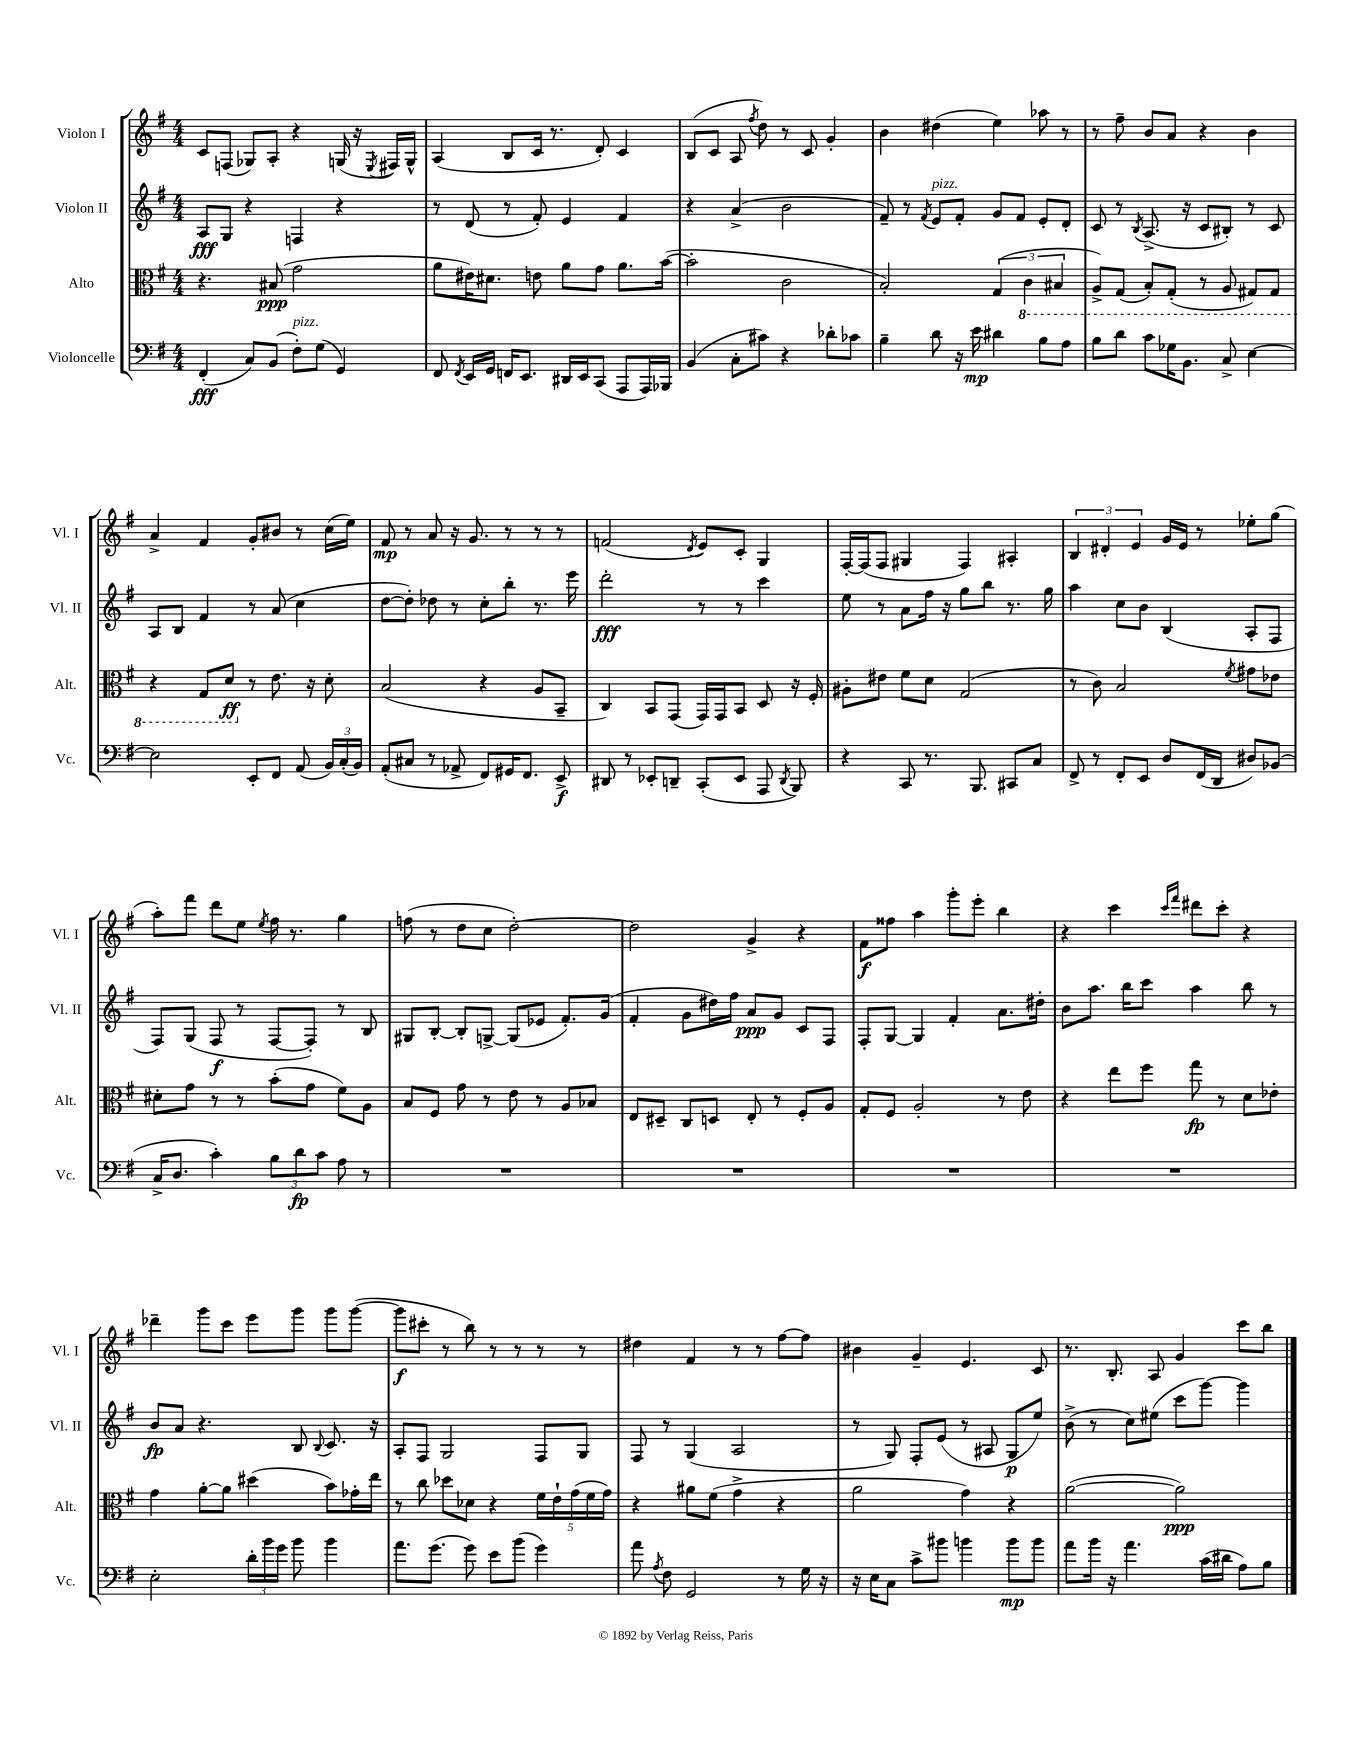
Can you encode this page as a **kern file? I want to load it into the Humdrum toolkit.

**kern	**dynam	**kern	**dynam	**kern	**dynam	**kern	**dynam
*part4	*part4	*part3	*part3	*part2	*part2	*part1	*part1
*staff4	*staff4	*staff3	*staff3	*staff2	*staff2	*staff1	*staff1
*I"Violoncelle	*	*I"Alto	*	*I"Violon II	*	*I"Violon I	*
*I'Vc.	*	*I'Alt.	*	*I'Vl. II	*	*I'Vl. I	*
*clefF4	*	*clefC3	*	*clefG2	*	*clefG2	*
*k[f#]	*	*k[f#]	*	*k[f#]	*	*k[f#]	*
*M4/4	*	*M4/4	*	*M4/4	*	*M4/4	*
=1	=1	=1	=1	=1	=1	=1	=1
(4FF#'/	fff	4.r	.	8A/L	fff	8c/L	.
.	.	.	.	8G/J	.	(8Fn/J	.
8C/L)	.	.	.	4r	.	8G-X/L)	.
(8BB/J	.	(8B#X/	ppp	.	.	8A'/J	.
!LO:TX:a:i:t=pizz.	!	!	!	!	!	!	!
8F#'\L)	.	2g\	.	4Fn/	.	4r	.
(8G\J	.	.	.	.	.	.	.
4GG/)	.	.	.	4r	.	(16Gn/	.
.	.	.	.	.	.	16r	.
.	.	.	.	.	.	8qE/	.
.	.	.	.	.	.	16F#X/LL)	.
.	.	.	.	.	.	16G^^/JJ	.
=2	=2	=2	=2	=2	=2	=2	=2
8FF#/	.	8a\L	.	8r	.	(4A/	.
8qFF#/	.	.	.	.	.	.	.
16EE/LL	.	16e#X\K)	.	(8d/	.	.	.
16GG/JJ	.	8.d#X\J	.	.	.	.	.
16FFn/KL	.	.	.	8r	.	8B/L	.
8.EE/J	.	.	.	.	.	.	.
.	.	8en\	.	8f#'/)	.	16c/Jk	.
.	.	.	.	.	.	8.r	.
16DD#X/LL	.	8a\L	.	4e/	.	.	.
16EE/J	.	.	.	.	.	.	.
(8CC/J	.	8g\J	.	.	.	8d'/)	.
8AAA/L	.	8.a\L	.	4f#/	.	4c/	.
16AAA/L)	.	.	.	.	.	.	.
16BBB-X/JJ	.	([16b\Jk	.	.	.	.	.
=3	=3	=3	=3	=3	=3	=3	=3
(4BB/	.	2b'\]	.	4r	.	(8B/L	.
.	.	.	.	.	.	8c/J	.
8C'\L	.	.	.	(4a^/	.	8A/	.
.	.	.	.	.	.	8qff#/	.
8c#X\J)	.	.	.	.	.	8dd\)	.
4r	.	2c\	.	2b\	.	8r	.
.	.	.	.	.	.	8c/	.
8d-X'\L	.	.	.	.	.	4g'/	.
8c-X\J	.	.	.	.	.	.	.
=4	=4	=4	=4	=4	=4	=4	=4
4B~\	.	2B'/)	.	8f#~/)	.	4b\	.
.	.	.	.	8r	.	.	.
.	.	.	.	8qf#/	.	.	.
!	!	!	!	!LO:TX:a:i:t=pizz.	!	!	!
8d\	.	.	.	8e/L	.	(4dd#X\	.
16r	.	.	.	8f#'/J	.	.	.
16e\	mp	.	.	.	.	.	.
4d#X\	.	(6G/	.	8g/L	.	4ee\)	.
.	.	.	.	8f#/J	.	.	.
*	*	*8ba	*	*	*	*	*
.	.	6C\	.	.	.	.	.
8B\L	.	.	.	8e'/L	.	8aa-X\	.
.	.	6BB#X/	.	.	.	.	.
8A\J	.	.	.	8d'/J	.	8r	.
=5	=5	=5	=5	=5	=5	=5	=5
8B\L	.	8AA^/L)	.	8c/	.	8r	.
8d\J	.	(8GG/J	.	8r	.	8ff#~\	.
.	.	.	.	8qB/	.	.	.
8c\L	.	8BB'/L)	.	(8.A^/	.	8b/L	.
16G-X\K	.	(8GG'/J	.	.	.	8a/J	.
8.BB\J	.	.	.	16r	.	.	.
.	.	8r	.	8c/L	.	4r	.
8C^/	.	8AA/	.	8B#X'/J)	.	.	.
[4E\	.	8GG#X/L)	.	8r	.	4b\	.
.	.	8GG#/J	.	8c/	.	.	.
!!LO:LB:g=z
=6	=6	=6	=6	=6	=6	=6	=6
2E\]	.	4r	.	8A/L	.	4a^/	.
.	.	.	.	8B/J	.	.	.
.	.	8GG/L	.	4f#/	.	4f#/	.
.	.	8D/J	ff	.	.	.	.
*	*	*X8ba	*	*	*	*	*
8EE'/L	.	8r	.	8r	.	8g'/L	.
8FF#/J	.	8.e\	.	(8a/	.	8b#X/J	.
(8AA/	.	.	.	4cc\	.	8r	.
.	.	16r	.	.	.	.	.
24BB/LL)	.	8d'\	.	.	.	(16cc\LL	.
(24C'/	.	.	.	.	.	.	.
.	.	.	.	.	.	16ee\JJ)	.
24BB/JJ)	.	.	.	.	.	.	.
=7	=7	=7	=7	=7	=7	=7	=7
(8AA'/L	.	(2B/	.	[8dd\L	.	8f#/	mp
8C#X/J	.	.	.	8dd'\J])	.	8r	.
8r	.	.	.	8dd-X\	.	8a/	.
8AA-X^/	.	.	.	8r	.	16r	.
.	.	.	.	.	.	8.g/	.
8FF#/L)	.	4r	.	8cc'\L	.	.	.
16GG#X/K	.	.	.	8bb'\J	.	8r	.
8.FF#/J	.	.	.	.	.	.	.
.	.	8A/L	.	8.r	.	8r	.
8EE^/	f	8BB~/J	.	.	.	8r	.
.	.	.	.	16eee\	.	.	.
=8	=8	=8	=8	=8	=8	=8	=8
8DD#X/	.	4C/)	.	2ddd'\	fff	(2fn/	.
8r	.	.	.	.	.	.	.
8EE-X'/L	.	8BB/L	.	.	.	.	.
8DDn~/J	.	(8GG/J	.	.	.	.	.
.	.	.	.	.	.	8qd/	.
(8CC'/L	.	16GG/LL)	.	8r	.	8e/L)	.
.	.	16GG/J	.	.	.	.	.
8EE-/J	.	8BB/J	.	8r	.	8c'/J	.
8AAA/	.	8D/	.	4ccc\	.	4G/	.
8qDD/	.	.	.	.	.	.	.
8BBB/)	.	16r	.	.	.	.	.
.	.	16F#'/	.	.	.	.	.
=9	=9	=9	=9	=9	=9	=9	=9
4r	.	8A#X'\L	.	8ee\	.	[16F#'/LL	.
.	.	.	.	.	.	(16F#/J]	.
.	.	8e#X\J	.	8r	.	8F#/J	.
8CC/	.	8f#\L	.	8a\L	.	4G#X/	.
8.r	.	8d\J	.	16ff#\Jk	.	.	.
.	.	.	.	16r	.	.	.
.	.	(2G/	.	8gg\L	.	4F#/)	.
8.BBB/	.	.	.	.	.	.	.
.	.	.	.	8bb\J	.	.	.
8CC#X/L	.	.	.	8.r	.	4A#X'/	.
8C/J	.	.	.	.	.	.	.
.	.	.	.	16gg\	.	.	.
=10	=10	=10	=10	=10	=10	=10	=10
8FF#^/	.	8r	.	4aa\	.	6B/	.
8r	.	8c\)	.	.	.	.	.
.	.	.	.	.	.	6d#X'/	.
8FF#'/L	.	2B/	.	8cc\L	.	.	.
.	.	.	.	.	.	6e/	.
8EE/J	.	.	.	8b\J	.	.	.
8D/L	.	.	.	(4B/	.	16g/LL	.
.	.	.	.	.	.	16e/JJ	.
(16FF#/L	.	.	.	.	.	8r	.
16DD/JJ	.	.	.	.	.	.	.
.	.	8qf#/	.	.	.	.	.
8D#X/L)	.	8g#X\L	.	8A'/L	.	8ee-X'\L	.
(8BB-X/J	.	8e-X\J	.	8F#/J	.	(8gg\J	.
!!LO:LB:g=z
=11	=11	=11	=11	=11	=11	=11	=11
16C^/KL	.	8d#X'\L	.	8F#/L)	.	8aa'\L)	.
8.D/J	.	.	.	.	.	.	.
.	.	8g\J	.	(8G/J	.	8fff#\J	.
4c'\)	.	8r	.	8F#/	f	8ddd\L	.
.	.	8r	.	8r	.	8ee\J	.
.	.	.	.	.	.	8qee/	.
12B\L	.	(8b'\L	.	[8F#/L	.	16ff#\	.
.	.	.	.	.	.	8.r	.
12d\	fp	.	.	.	.	.	.
.	.	8g\J	.	8F#'/J])	.	.	.
12c\J	.	.	.	.	.	.	.
8A\	.	8f#\L)	.	8r	.	4gg\	.
8r	.	8A\J	.	8B/	.	.	.
=12	=12	=12	=12	=12	=12	=12	=12
1r	.	8B/L	.	8G#X/L	.	(8ffn\	.
.	.	8F#/J	.	[8B'/J	.	8r	.
.	.	8g\	.	8B'/L]	.	8dd\L	.
.	.	8r	.	[8Gn^/J	.	8cc\J	.
.	.	8e\	.	(8G/L]	.	[2dd'\)	.
.	.	8r	.	8e-X/J	.	.	.
.	.	8A/L	.	8.f#'/L)	.	.	.
.	.	8B-X/J	.	.	.	.	.
.	.	.	.	(16g/Jk	.	.	.
=13	=13	=13	=13	=13	=13	=13	=13
1r	.	8E/L	.	4f#'/	.	2dd\]	.
.	.	8D#X~/J	.	.	.	.	.
.	.	8C/L	.	8g\L	.	.	.
.	.	8Dn/J	.	16dd#X\L)	.	.	.
.	.	.	.	16ff#\JJ	.	.	.
.	.	8E'/	.	8a/L	ppp	4g^/	.
.	.	8r	.	8g/J	.	.	.
.	.	8F#'/L	.	8c/L	.	4r	.
.	.	8A/J	.	8F#/J	.	.	.
=14	=14	=14	=14	=14	=14	=14	=14
1r	.	8G'/L	.	8F#'/L	.	8f#\L	f
.	.	8F#/J	.	[8G/J	.	8ff##X\J	.
.	.	2A'/	.	4G/]	.	4aa\	.
.	.	.	.	4f#'/	.	8ggg'\L	.
.	.	.	.	.	.	8eee'\J	.
.	.	8r	.	8.a\L	.	4bb\	.
.	.	8e\	.	.	.	.	.
.	.	.	.	16dd#X'\Jk	.	.	.
=15	=15	=15	=15	=15	=15	=15	=15
1r	.	4r	.	8b\L	.	4r	.
.	.	.	.	8.aa\J	.	.	.
.	.	8ee\L	.	.	.	4ccc\	.
.	.	.	.	16bb\KL	.	.	.
.	.	8ff#\J	.	8ccc\J	.	.	.
.	.	.	.	.	.	16qqccc/LL	.
.	.	.	.	.	.	16qqfff#/JJ	.
.	.	8gg\	fp	4aa\	.	8ddd#X\L	.
.	.	8r	.	.	.	8ccc'\J	.
.	.	8d\L	.	8bb\	.	4r	.
.	.	8e-X'\J	.	8r	.	.	.
!!LO:LB:g=z
=16	=16	=16	=16	=16	=16	=16	=16
2E'\	.	4g\	.	8b/L	fp	4ddd-X~\	.
.	.	.	.	8a/J	.	.	.
.	.	[8a'\L	.	4.r	.	8ggg\L	.
.	.	8a\J]	.	.	.	8ccc\J	.
24d'\LL	.	(4dd#X\	.	.	.	8eee\L	.
24b\	.	.	.	.	.	.	.
24g\JJ	.	.	.	.	.	.	.
8b\	.	.	.	8B/	.	8ggg\J	.
.	.	.	.	8qqB/	.	.	.
4b\	.	8b\L)	.	8.c/	.	8ggg\L	.
.	.	16g-X'\L	.	.	.	([8ggg\J	.
.	.	16ee\JJ	.	16r	.	.	.
=17	=17	=17	=17	=17	=17	=17	=17
8.a\L	.	8r	.	8A'/L	.	8ggg\L]	f
.	.	8cc\	.	8F#/J	.	8ccc#X'\J	.
(8.g\J	.	.	.	.	.	.	.
.	.	8dd-X\L	.	2G/	.	8r	.
8g\)	.	8d-X\J	.	.	.	8bb\)	.
8e\L	.	4r	.	.	.	8r	.
(8b\J	.	.	.	.	.	8r	.
4g\)	.	20f#\LL	.	8F#/L	.	8r	.
.	.	20e`\	.	.	.	.	.
.	.	(20g\	.	.	.	.	.
.	.	.	.	8G/J	.	8r	.
.	.	20f#\	.	.	.	.	.
.	.	20g\JJ)	.	.	.	.	.
=18	=18	=18	=18	=18	=18	=18	=18
8a\	.	4r	.	8F#/	.	4dd#X\	.
8qA/	.	.	.	.	.	.	.
8F#\	.	.	.	8r	.	.	.
2GG/	.	8a#X\L	.	(4G/	.	4f#/	.
.	.	(8f#\J	.	.	.	.	.
.	.	4g^\	.	2A/	.	8r	.
.	.	.	.	.	.	8r	.
8r	.	4r	.	.	.	[8ff#\L	.
16G\	.	.	.	.	.	8ff#\J]	.
16r	.	.	.	.	.	.	.
=19	=19	=19	=19	=19	=19	=19	=19
16r	.	2a\	.	8r	.	4b#X\	.
16E\KL	.	.	.	.	.	.	.
8C\J	.	.	.	8G/)	.	.	.
8c^\L	.	.	.	8F#'/L	.	4g~/	.
8b#X\J	.	.	.	(8e/J	.	.	.
4bn\	.	4g\)	.	8r	.	4.e/	.
.	.	.	.	8A#X/	.	.	.
8b\L	mp	4r	.	8G/L	p	.	.
8b\J	.	.	.	8ee/J)	.	8c/	.
=20	=20	=20	=20	=20	=20	=20	=20
8a\L	.	([2a\	.	(8b^\	.	8.r	.
16b\Jk	.	.	.	8r	.	.	.
16r	.	.	.	.	.	8.B'/	.
4.a\	.	.	.	8cc\L)	.	.	.
.	.	.	.	(8ee#X\J	.	8A/	.
.	.	2a\])	ppp	8ccc\L	.	4g/	.
(16c\LL	.	.	.	[8ggg\J)	.	.	.
16d#X\JJ	.	.	.	.	.	.	.
8A\L)	.	.	.	4ggg\]	.	8ccc\L	.
8B\J	.	.	.	.	.	8bb\J	.
==	==	==	==	==	==	==	==
*-	*-	*-	*-	*-	*-	*-	*-
